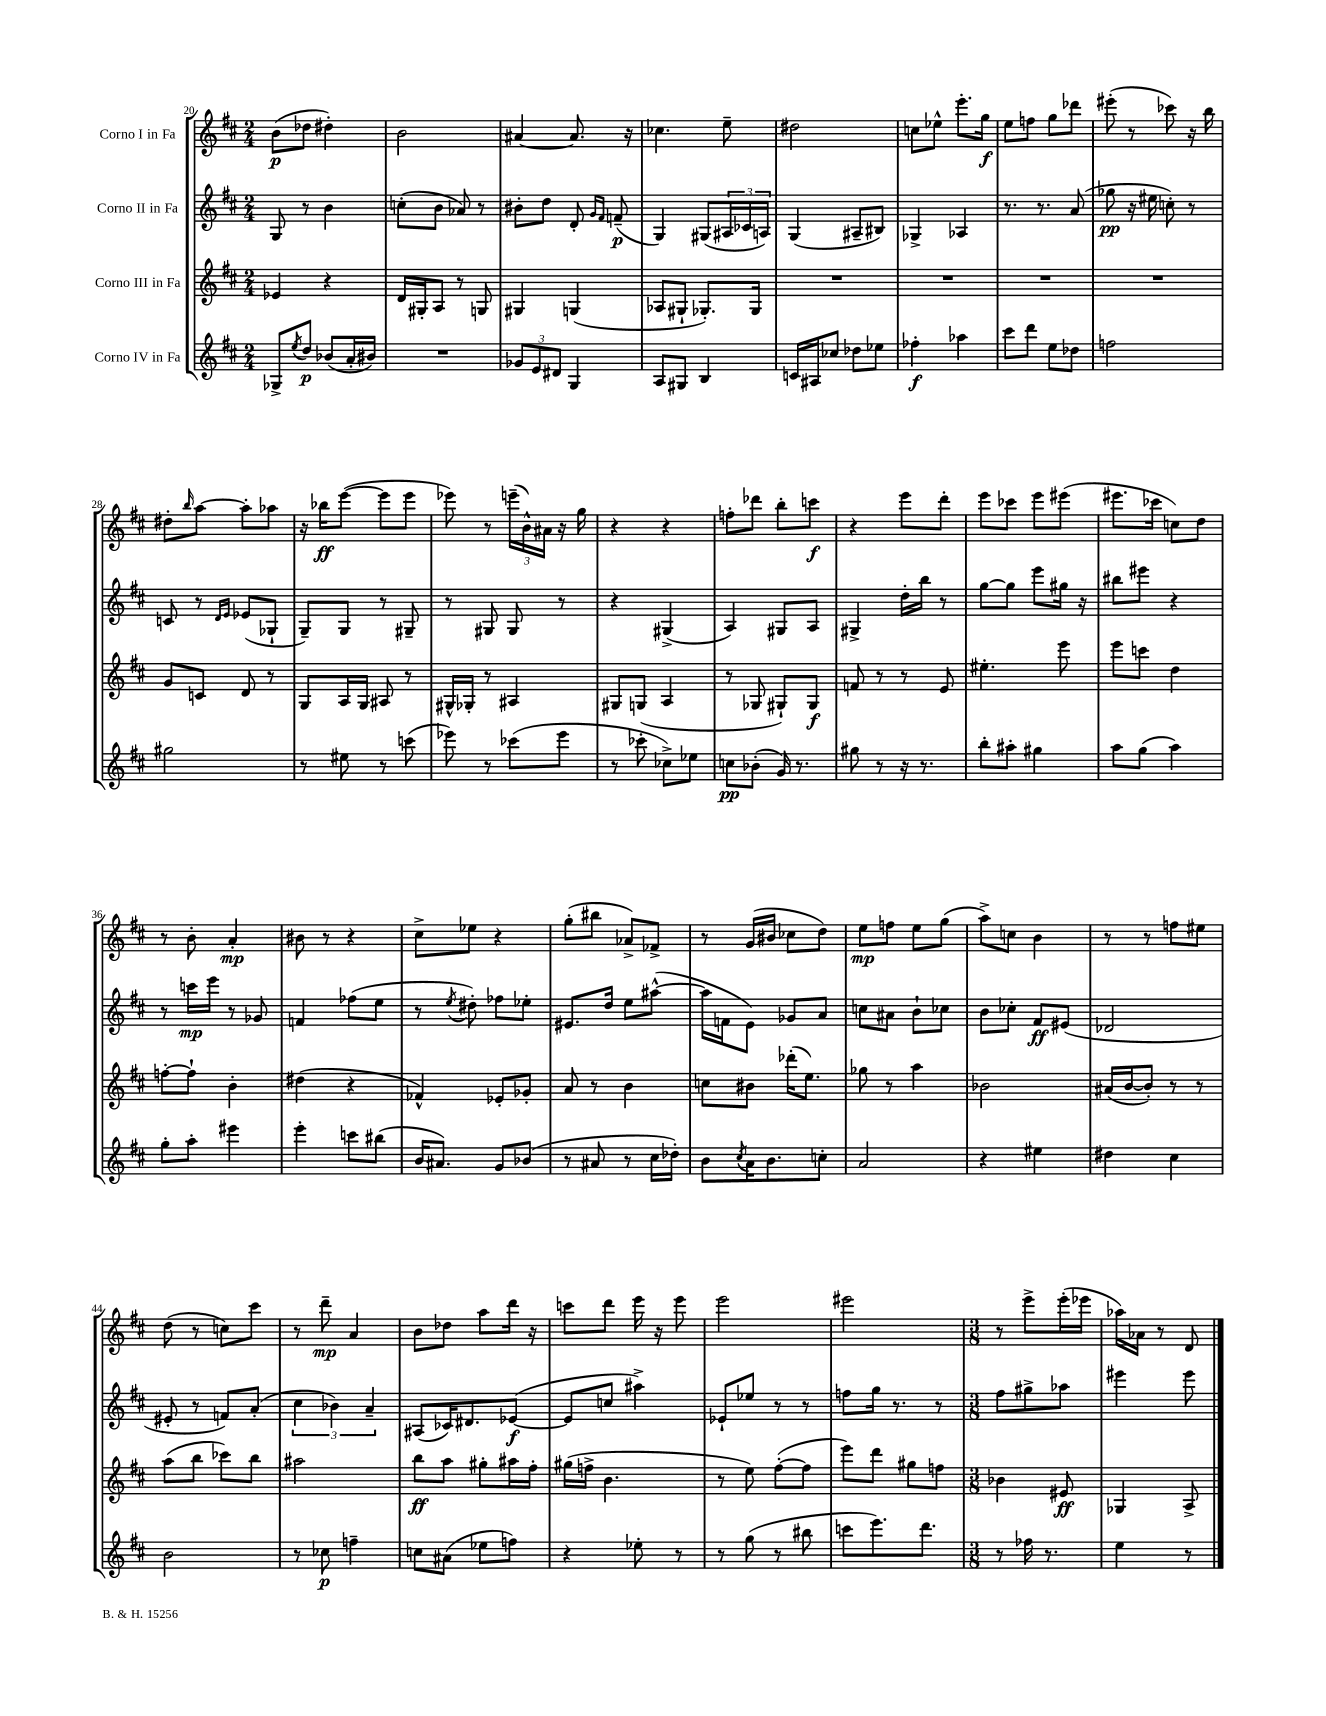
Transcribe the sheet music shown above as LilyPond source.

<<
\new StaffGroup <<
\new Staff = "s0" \with { instrumentName = "Corno I in Fa" } {
    \clef treble \key d \major \numericTimeSignature \time 2/4
    b'8\p( des''8 dis''4-.) |
    b'2 |
    ais'4~ ais'8. r16 |
    ces''4. e''8-- |
    dis''2 |
    c''8 ees''8-^ e'''8.-. g''16\f |
    e''8 f''8 g''8 des'''8 |
    eis'''8-.( r8 ces'''8) r16 b''16 |
    dis''8-. \grace { b''16 } a''8~ a''8-. aes''8 |
    r16 bes''16\ff e'''8~( e'''8 e'''8 |
    ees'''8) r8 \tuplet 3/2 { e'''16--( b'16-^) ais'16 } r16 g''16 |
    r4 r4 |
    f''8-. des'''8 b''8-. c'''8\f |
    r4 e'''8 d'''8-. |
    e'''8 ces'''8 e'''8 eis'''8( |
    eis'''8. ces'''16 c''8) d''8 |
    r8 b'8-. a'4-.\mp |
    bis'8 r8 r4 |
    cis''8-> ees''8 r4 |
    g''8-.( bis''8 aes'8->) fes'8-> |
    r8 g'16( bis'16 ces''8 d''8) |
    e''8\mp f''8 e''8 g''8( |
    a''8->) c''8 b'4 |
    r8 r8 f''8 eis''8 |
    d''8( r8 c''8) cis'''8 |
    r8 d'''8--\mp a'4 |
    b'8 des''8 a''8 d'''16 r16 |
    c'''8 d'''8 e'''16 r16 e'''8 |
    e'''2 |
    eis'''2 |
    \numericTimeSignature \time 3/8 r8 e'''8-> e'''16-.( ees'''16 |
    aes''16) aes'16 r8 d'8 \bar "|." |
}
\new Staff = "s1" \with { instrumentName = "Corno II in Fa" } {
    \clef treble \key d \major \numericTimeSignature \time 2/4
    g8 r8 b'4 |
    c''8-.( b'8 aes'8) r8 |
    bis'8-. d''8 d'8-. \grace { g'16 fis'16 } f'8--\p( |
    g4) gis8( \tuplet 3/2 { ais16 ces'16 a16) } |
    g4( ais8-- bis8) |
    ges4-> aes4 |
    r8. r8. a'8( |
    ges''8\pp r16 eis''16 c''8-.) r8 |
    c'8 r8 \grace { d'16 e'16 } ees'8( ges8-! |
    g8--) g8 r8 gis8-- |
    r8 gis8 gis8 r8 |
    r4 gis4->( |
    a4) gis8 a8 |
    gis4-> d''16-. b''16 r8 |
    g''8~ g''8 e'''8 gis''16 r16 |
    bis''8 eis'''8 r4 |
    r8 c'''16\mp e'''16 r8 ges'8 |
    f'4 fes''8( e''8 |
    r8 \acciaccatura { e''8 } dis''8-.) fes''8 ees''8-. |
    eis'8. d''16 e''8 ais''8~-^( |
    ais''16 f'16 e'8) ges'8 a'8 |
    c''8 ais'8 b'8-! ces''8 |
    b'8 ces''8-. fis'8\ff eis'8( |
    des'2 |
    eis'8-. r8 f'8) a'8-.( |
    \tuplet 3/2 { cis''4 bes'4) a'4-- } |
    ais8( ces'16) dis'8. ees'8~\f( |
    ees'8 c''8 ais''4->) |
    ees'8-! ees''8 r8 r8 |
    f''8 g''16 r8. r8 |
    \numericTimeSignature \time 3/8 fis''8 gis''8-> aes''8 |
    eis'''4 eis'''8 \bar "|." |
}
\new Staff = "s2" \with { instrumentName = "Corno III in Fa" } {
    \clef treble \key d \major \numericTimeSignature \time 2/4
    ees'4 r4 |
    d'16 gis16-. a8 r8 g8 |
    gis4 g4( |
    aes8 gis8-! ges8.-.) ges16 |
    R2 |
    R2 |
    R2 |
    R2 |
    g'8 c'8 d'8 r8 |
    g8 a16 g16 ais8 r8 |
    gis16-^ ges16-. r8 ais4 |
    gis8 g8( a4 |
    r8 ges8 gis8-!) gis8\f |
    f'8 r8 r8 e'8 |
    eis''4.-. e'''8 |
    e'''8 c'''8 d''4 |
    f''8~-. f''8-! b'4-. |
    dis''4( r4 |
    fes'4-^) ees'8-. ges'8-. |
    a'8 r8 b'4 |
    c''8 bis'8 des'''16-.( e''8.) |
    ges''8 r8 a''4 |
    bes'2 |
    ais'16( b'16~ b'8-.) r8 r8 |
    a''8( b''8 ces'''8) b''8 |
    ais''2 |
    b''8\ff a''8 gis''8-. ais''16 fis''16-. |
    gis''16( f''16-> b'4. |
    r8 e''8) fis''8~-.( fis''8 |
    e'''8) d'''8 gis''8 f''8 |
    \numericTimeSignature \time 3/8 bes'4 eis'8\ff |
    ges4 a8-> \bar "|." |
}
\new Staff = "s3" \with { instrumentName = "Corno IV in Fa" } {
    \clef treble \key d \major \numericTimeSignature \time 2/4
    ges8-> \acciaccatura { e''8 } d''8\p bes'8( a'16-. bis'16) |
    R2 |
    \tuplet 3/2 { ges'8 e'8 dis'8 } g4 |
    a8 gis8 b4 |
    c'16 ais16 ces''8 des''8 ees''8 |
    fes''4-.\f aes''4 |
    cis'''8 d'''8 e''8 des''8 |
    f''2 |
    gis''2 |
    r8 eis''8 r8 c'''8( |
    ees'''8) r8 ces'''8( ees'''8 |
    r8 ces'''8-. ces''8->) ees''8 |
    c''8\pp bes'8-.( g'16) r8. |
    gis''8 r8 r16 r8. |
    b''8-. ais''8-. gis''4 |
    a''8 g''8( a''4) |
    g''8-. a''8-. eis'''4 |
    e'''4-. c'''8 bis''8( |
    b'16 ais'8.) g'8 bes'8( |
    r8 ais'8 r8 cis''16 des''16-.) |
    b'8 \acciaccatura { cis''8 } a'16 b'8. c''8-. |
    a'2 |
    r4 eis''4 |
    dis''4 cis''4 |
    b'2 |
    r8 ces''8\p f''4-- |
    c''8 ais'8( ees''8 f''8) |
    r4 ees''8-. r8 |
    r8 g''8( r8 bis''8 |
    c'''8 e'''8.) d'''8. |
    \numericTimeSignature \time 3/8 r8 fes''16 r8. |
    e''4 r8 \bar "|." |
}
>>
>>
\layout { \context { \Score currentBarNumber = #20 } }
